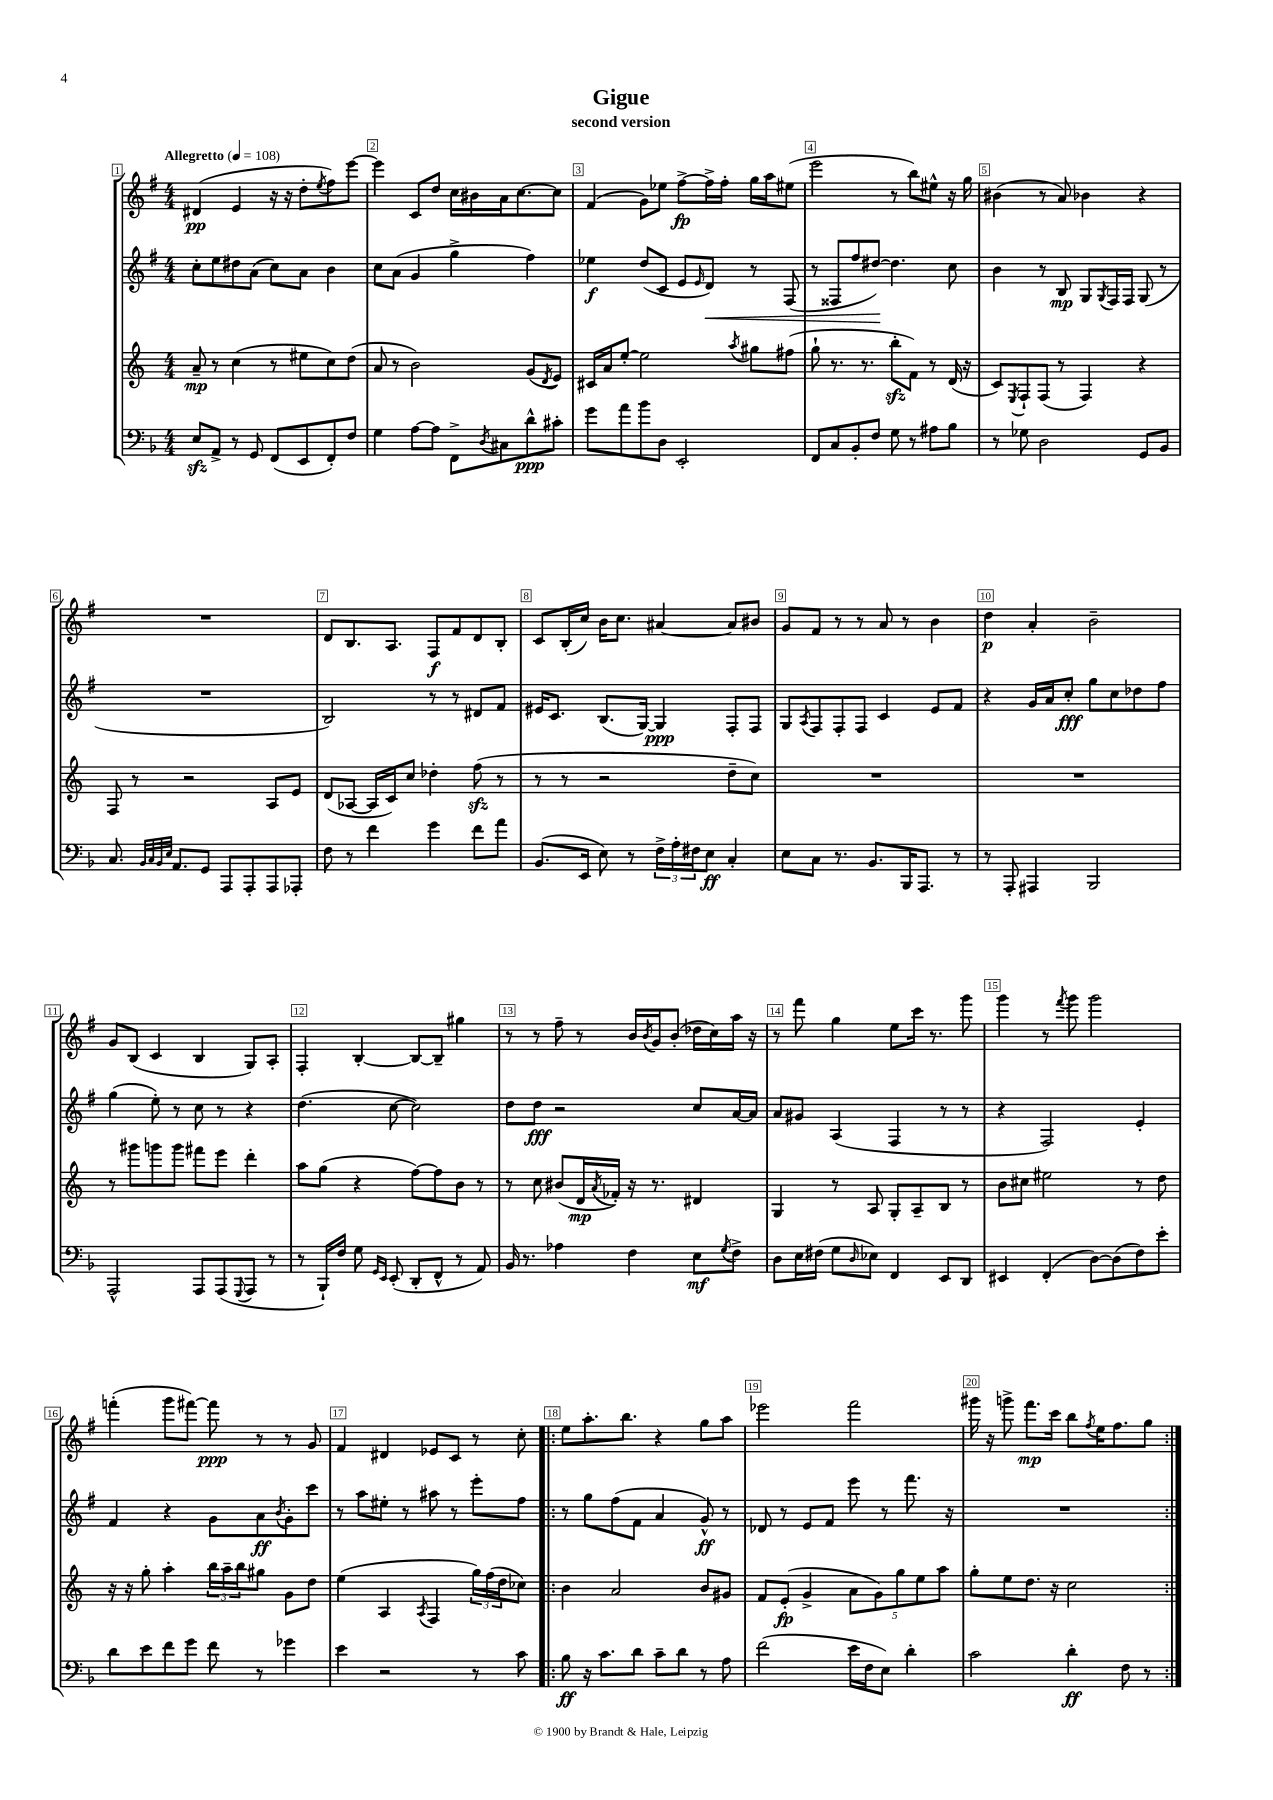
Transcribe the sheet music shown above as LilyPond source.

\header { title = "Gigue" subtitle = "second version" }
<<
\new StaffGroup <<
\new Staff = "s0" {
    \clef treble \key g \major \numericTimeSignature \time 4/4 \tempo "Allegretto" 4 = 108
    dis'4\pp( e'4 r16 r16 d''8-. \acciaccatura { e''8 } fis''8) e'''8~ |
    e'''4 c'8 d''8 c''16 bis'16 a'16 c''8.~ c''8 |
    fis'4( g'8) ees''8 fis''8~->\fp fis''16-> fis''16-. g''16 a''16 eis''8( |
    e'''2 r8 b''8) eis''8-^ r16 g''16 |
    bis'4( r8 a'8) bes'4 r4 |
    R1 |
    d'8 b8. a8. fis8\f fis'8 d'8 b8-. |
    c'8 b16-.( c''16) b'16 c''8. ais'4~ ais'8 bis'8 |
    g'8 fis'8 r8 r8 a'8 r8 b'4 |
    d''4\p a'4-. b'2-- |
    g'8 b8( c'4 b4 g8) a8-. |
    fis4-. b4~-. b8~ b8-- gis''4 |
    r8 r8 fis''8-- r8 b'16 \acciaccatura { b'8 } g'16 b'8-.( des''16 c''16) a''16 r16 |
    r8 fis'''8 g''4 e''8 c'''16 r8. g'''8 |
    g'''4 r8 \acciaccatura { fis'''8 } g'''8 g'''2 |
    f'''4-.( g'''8 fis'''8~) fis'''8\ppp r8 r8 g'8 |
    fis'4 dis'4 ees'8 c'8 r8 c''8-. |
    \repeat volta 2 { e''8 a''8.-. b''8. r4 g''8 a''8 |
    ees'''2 fis'''2 |
    gis'''16 r16 g'''8-> fis'''8.\mp c'''16 b''8 \acciaccatura { fis''8 } e''16 fis''8. g''8 | }
}
\new Staff = "s1" {
    \clef treble \key g \major \numericTimeSignature \time 4/4
    c''8-. e''8 dis''8 a'8( c''8) a'8 b'4 |
    c''8 a'8( g'4 g''4-> fis''4) |
    ees''4\f d''8( c'8 e'8 \grace { e'16 } d'8\<) r8 fis8( |
    r8 fisis8 fis''8 dis''8~\!) dis''4. c''8 |
    b'4 r8 b8\mp g8 \acciaccatura { g8 } fis16 fis16 g8( r8 |
    R1 |
    b2) r8 r8 dis'8 fis'8 |
    eis'16 c'8. b8.( g16~) g4\ppp fis8-. fis8 |
    g8 \acciaccatura { a8 } fis8 fis8-. fis8 c'4 e'8 fis'8 |
    r4 g'16 a'16 c''8-.\fff g''8 c''8 des''8 fis''8 |
    g''4( e''8-.) r8 c''8 r8 r4 |
    d''4.( c''8~ c''2) |
    d''8 d''8\fff r2 c''8 a'16~ a'16 |
    a'8 gis'8 a4( fis4 r8 r8 |
    r4 fis2) e'4-. |
    fis'4 r4 g'8 a'8\ff \acciaccatura { b'8 } g'8-. c'''8 |
    r8 a''8 eis''8-. r8 ais''8 r8 e'''8-. fis''8 |
    \repeat volta 2 { r8 g''8 fis''8( fis'8 a'4 g'8-^\ff) r8 |
    des'8 r8 e'8 fis'8 e'''8 r8 fis'''8. r16 |
    R1 | }
}
\new Staff = "s2" {
    \clef treble \key c \major \numericTimeSignature \time 4/4
    a'8--\mp r8 c''4( r8 eis''8 c''8) d''8( |
    a'8 r8 b'2) g'8( \acciaccatura { d'8 } e'8) |
    cis'16 a'16 e''8~-. e''2 \acciaccatura { a''8 } gis''8 fis''8( |
    g''8-! r8. r8. b''8-.\sfz f'8) r8 d'16( r16 |
    c'8) \acciaccatura { e8 } f8-! f8( r8 f4) r4 |
    f8 r8 r2 a8 e'8 |
    d'8( aes8~ aes16 c'16) c''8 des''4-. f''8\sfz( r8 |
    r8 r8 r2 d''8-- c''8) |
    R1 |
    R1 |
    r8 gis'''8 g'''8 g'''8 fis'''8 e'''8 d'''4-. |
    a''8 g''8( r4 f''8~) f''8 b'8 r8 |
    r8 c''8 bis'8( d'16\mp \acciaccatura { a'8 } fes'16-.) r16 r8. dis'4 |
    g4 r8 a8 g8-. a8-- b8 r8 |
    b'8 cis''8 eis''2 r8 d''8 |
    r16 r16 g''8-. a''4-. \tuplet 3/2 { b''16 a''16-- b''16 } gis''8 g'8 d''8 |
    e''4( a4 \acciaccatura { a8 } f4 \tuplet 3/2 { g''16) f''16( d''16 } ces''8) |
    \repeat volta 2 { b'4 a'2 b'8 gis'8 |
    f'8 e'8-.\fp( g'4-> \tuplet 5/4 { a'8 g'8) g''8 e''8 a''8 } |
    g''8-. e''8 d''8. r16 c''2 | }
}
\new Staff = "s3" {
    \clef bass \key f \major \numericTimeSignature \time 4/4
    e8\sfz a,8-> r8 g,8 f,8( e,8 f,8-.) f8 |
    g4 a8~ a8 f,8-> \acciaccatura { d8 } cis8 d'8-^\ppp cis'8-. |
    g'8 a'8 bes'8 d8 e,2-. |
    f,8 c8 bes,8-. f8 g8 r8 ais8 bes8 |
    r8 ges8 d2 g,8 bes,8 |
    c8. \grace { bes,32 c32 bes,32 e32 } a,8. g,8 a,,8 a,,8-. a,,8 aes,,8-. |
    f8 r8 f'4 g'4 f'8 a'8 |
    bes,8.( e,16 e8) r8 \tuplet 3/2 { f16-> a16-. fis16 } e8\ff c4-. |
    e8 c8 r8. bes,8. bes,,16 a,,8. r8 |
    r8 a,,8-. ais,,4 bes,,2 |
    a,,2-^ a,,8 a,,8( \appoggiatura { g,,8 } a,,8 r8 |
    r8 bes,,16-!) f16 g8 \grace { g,16 e,16 } e,8-.( d,8-. f,8-^ r8 a,8) |
    bes,16 r8. aes4 f4 e8\mf \acciaccatura { g8 } f8-> |
    d8 e16 fis16( g8 \grace { d16 } ees8) f,4 e,8 d,8 |
    eis,4 f,4-.( d8~) d8( f8) e'8-. |
    d'8 e'8 f'8 g'8 f'8 r8 ges'4 |
    e'4 r2 r8 c'8 |
    \repeat volta 2 { bes8\ff r16 c'8. d'8 c'8-- d'8 r8 a8 |
    f'2( e'16 f16 e8) d'4-. |
    c'2 d'4-.\ff f8 r8 | }
}
>>
>>
\layout { \context { \Score \override BarNumber.break-visibility = ##(#f #t #t) barNumberVisibility = #all-bar-numbers-visible \override BarNumber.stencil = #(make-stencil-boxer 0.1 0.3 ly:text-interface::print) } }
